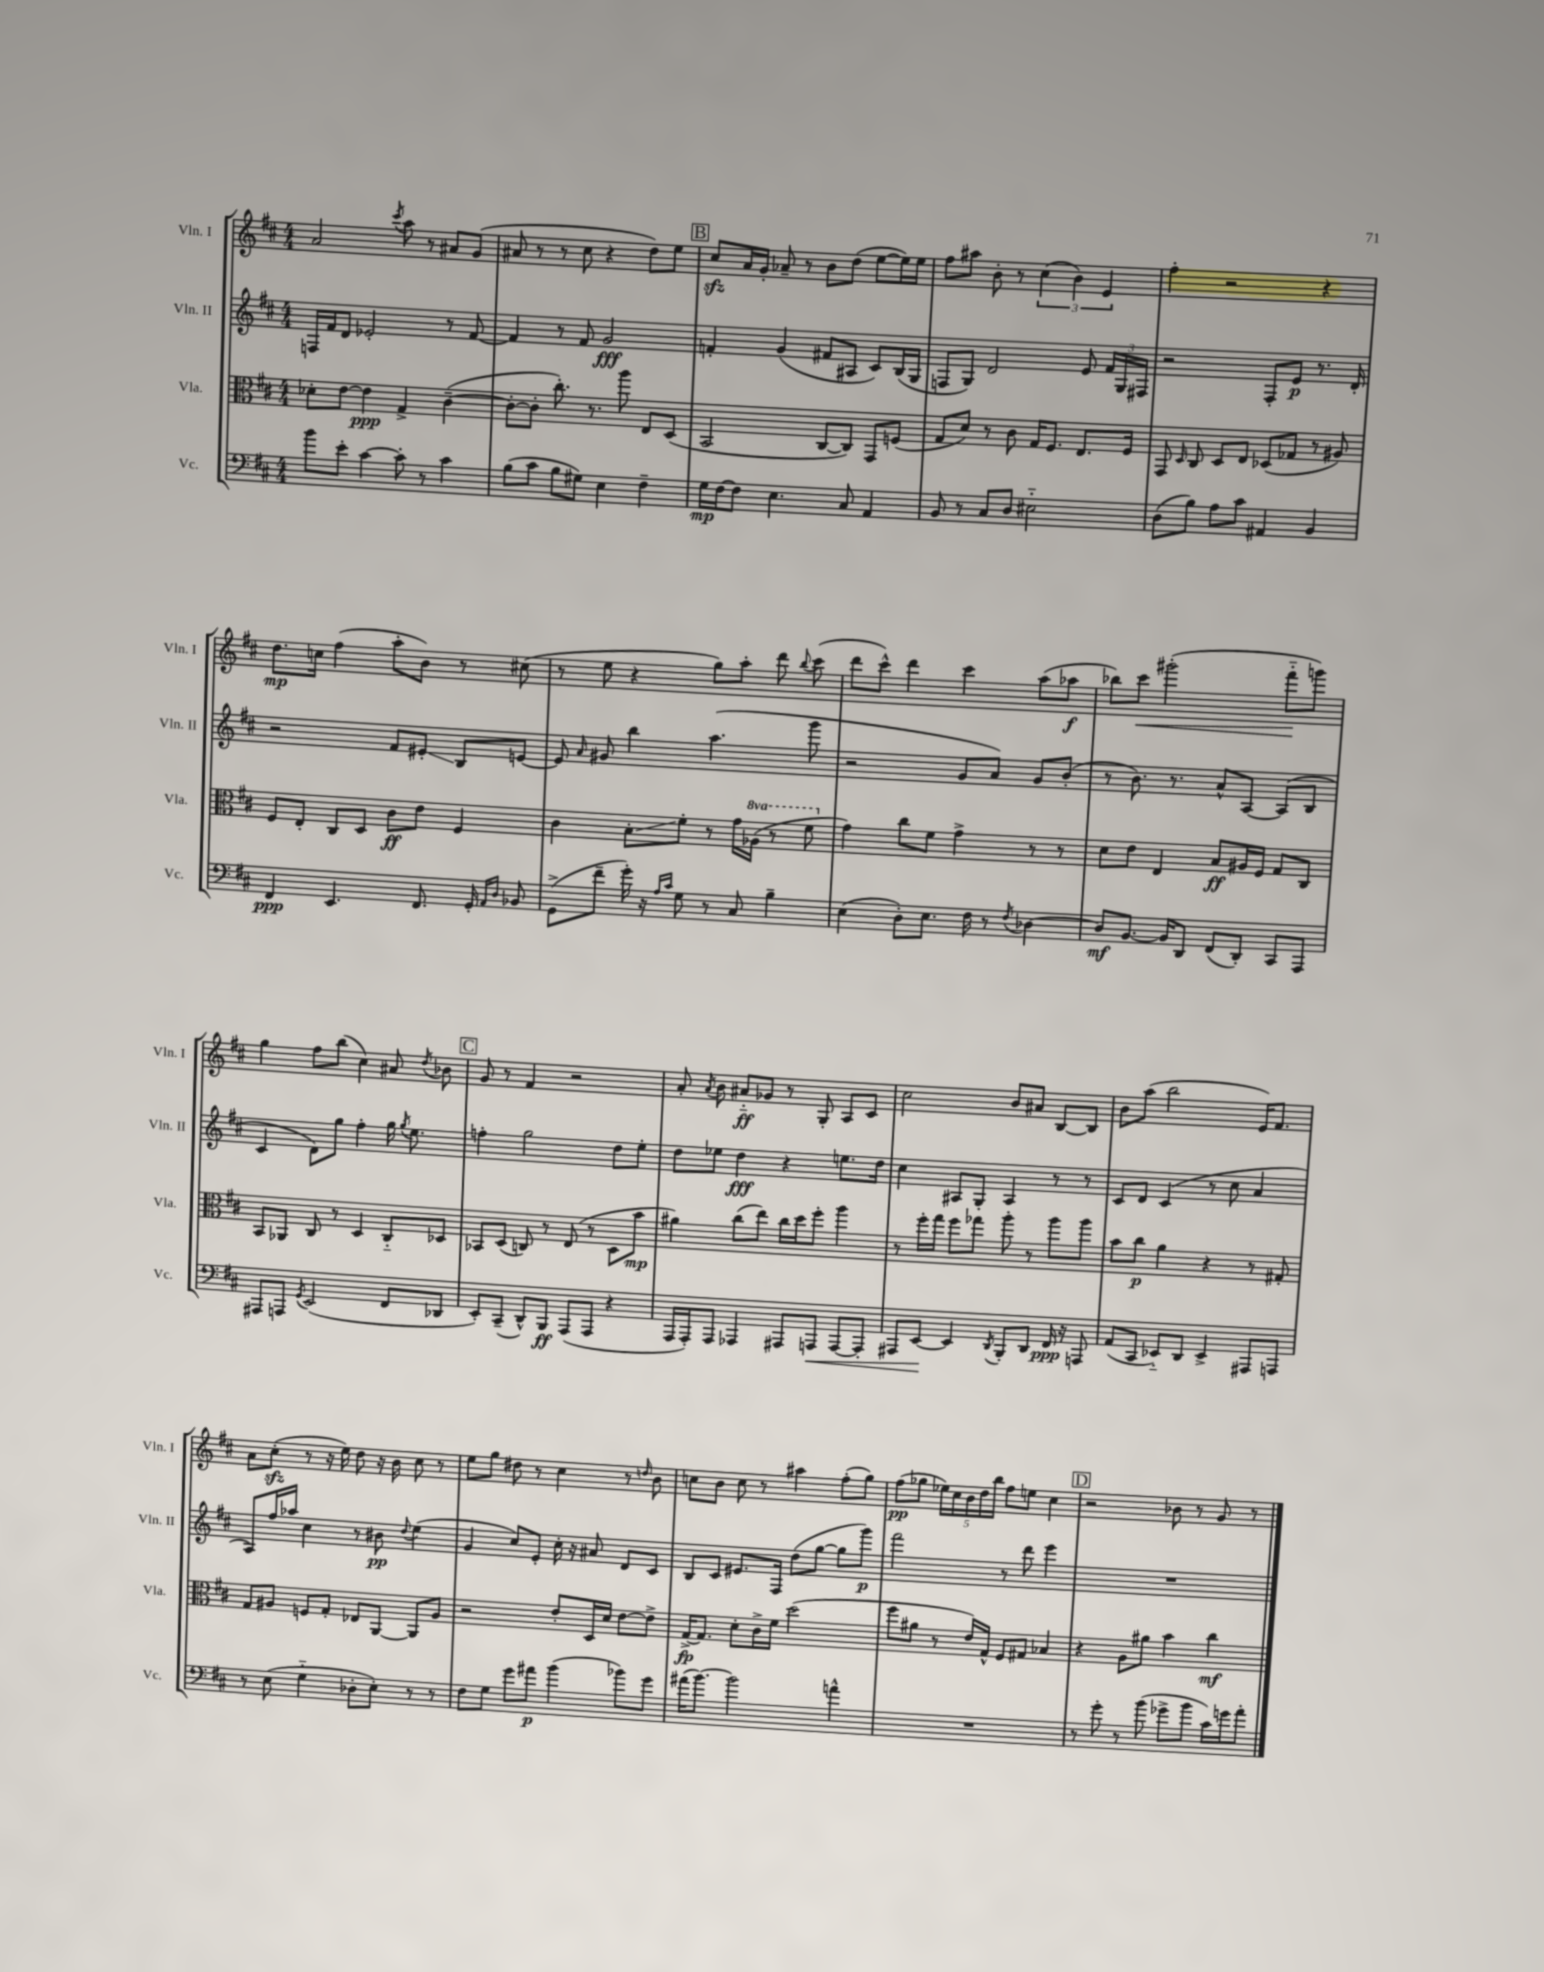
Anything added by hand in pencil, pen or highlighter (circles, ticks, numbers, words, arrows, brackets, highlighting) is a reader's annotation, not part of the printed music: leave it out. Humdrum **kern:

**kern	**kern	**kern	**kern
*staff4	*staff3	*staff2	*staff1
*clefF4	*clefC3	*clefG2	*clefG2
*k[f#c#]	*k[f#c#]	*k[f#c#]	*k[f#c#]
*M4/4	*M4/4	*M4/4	*M4/4
8b	8d-'	16F	2a
.	.	16f#	.
8e'	[8e	8d	.
[4c#	4e]	2e-'	.
.	.	.	8qccc#
8c#']	4G^	.	8aa
8r	.	.	8r
4c#	([4c#~	8r	8a#
.	.	[8f#	(8g
=	=	=	=
(8B	8c#'_	4f#]	8a#
8c#	8c#']	.	8r
8B	8.cc#')	8r	8r
8G#)	.	8f#	8cc#
.	8.r	.	.
4E	.	2g	4r
.	8aa	.	.
4F#~	8E	.	8dd)
.	(8D	.	8ee
=	=	=	=
16G	2BB	4f'	8cc#
[16F#	.	.	.
8F#]	.	.	16a
.	.	.	16g'
4.E	.	(4g	8a-~
.	.	.	8r
.	[8C#	8f#	8b
8C#	8C#])	8A#	(8dd
4AA	8GG	8c#)	[8ee
.	(8F	(16B	16ee])
.	.	16G	16ee
=	=	=	=
8BB	8G	8F	8ff#
8r	8d)	8G)	8aa#
8C#	8r	2d	8b'
8D	8c#	.	8r
2E#'~	16G	.	(6cc#
.	8.F#	.	.
.	.	.	6b)
.	8.E	8e	.
.	.	.	6e
.	.	24f#	.
.	.	24G	.
.	16F#	.	.
.	.	24F#	.
=	=	=	=
(8D	8GG	2r	4ff#'
.	16qqD	.	.
8B)	8C#	.	.
8A	8D	.	2r
8c#	8E	.	.
4AA#	(8D-	8F#'	.
.	8G-	8e	.
4BB	8r	8.r	4r
.	8A#)	.	.
.	.	16d'	.
=	=	=	=
4FF#	8F#	2r	8.dd
.	8E'	.	.
.	.	.	16cc
4.EE	8C#	.	(4ff#
.	8D	.	.
.	8c#	8f#	8aa'
8.FF#	8e	8e#'	8b)
.	4F#	8B	8r
16GG'	.	.	.
16qqAA	.	.	.
16qqD	.	.	.
8BB-	.	[8e	(8cc#
=	=	=	=
(8GG^	4c#	8e]	8r
.	.	16qqa	.
8f#~	.	8g#	8ee
16g')	8B'	4bb	4r
16r	.	.	.
16qqA	.	.	.
16qqc#	.	.	.
8G	8f#'	.	.
8r	8r	(4.aa	8gg)
8C#	16g	.	8aa'
.	(16a-	.	.
4B~	8r	.	8ddd
.	.	.	8qqbb
.	8ff#	8ggg	(8ccc#
=	=	=	=
(4E	4g)	2r	8ddd
.	.	.	8ccc#^^)
8D')	8cc#	.	4ddd
8.E	8f#	.	.
.	4g^	8g	4ccc#
16F#	.	.	.
8r	.	8a)	.
8qF#	.	.	.
[4D-	8r	8g	(8aa
.	8r	(8b'	8aa-
=	=	=	=
8D-]	8d	8r	8bb-)
[8.BB	8e	8.b)	8ccc#
.	4E	.	(2ggg#'
16BB]	.	8.r	.
8DD	.	.	.
(8FF#	8B	8a^^	.
8DD')	16A#	[8A	.
.	16F#	.	.
8CC#	8G	(8A]	8fff#'~
8AAA	8C#	8B	8ggg)
=	=	=	=
8AAA#	8BB	4c#	4gg
8AAA	8AA-	.	.
8qGG	.	.	.
(2EE	8C#	8d)	8ff#
.	8r	8gg	(8bb
.	4D	4ff#'	4cc#)
8FF#	8C#'~	16gg	8a#
.	.	8qgg	.
.	.	8.ee	.
.	.	.	8qdd
8DD-	8D-	.	8b-
=	=	=	=
8EE')	8BB-	4ff'	8g
(8CC#~	(8D	.	8r
8DD^^)	8C)	2gg	4f#
8BBB	8r	.	.
(8AAA	(8E	.	2r
8AAA	8r	.	.
4r	8D	8dd	.
.	8b	8ee'	.
=	=	=	=
16AAA	4a#)	8dd	8a'
16AAA')	.	.	.
.	.	.	8qa
8AAA	.	8ee-	8b
4AAA-	(8cc#	4dd	8a#'~
.	8ee)	.	8g-
8AAA#	16cc#	4r	8r
.	16dd	.	.
8AAA	8ff#'	.	8G'
[8AAA	4aa	8.ee	8A
8AAA']	.	.	8c#
.	.	16dd	.
=	=	=	=
8AAA#	8r	4cc#	2cc#
[8EE	16ff#'	.	.
.	16gg	.	.
4EE]	8ff#	8A#	.
.	8gg-	8G'	.
8qDD	.	.	.
8BBB'	8aa'	4A#	8b
8DD	8r	.	8a#
16FF#	8aa	8r	[8B
16r	.	.	.
8AAA	8aa	8r	8B]
=	=	=	=
(8AA	8b	8c#	8b
8CC#	8cc#	8d	(8aa
8EE-'~)	4a	(4c#	2bb
8DD	.	.	.
4EE-^	4r	8r	.
.	.	8cc#	.
8AAA#	8r	4a	16e)
.	.	.	8.f#
8AAA	8G#'	.	.
=	=	=	=
8r	8G	8A)	8a
(8E	8A#	16ff#	(8cc#'
.	.	16aa-	.
4G'~	8F	4cc#	8r
.	8G'	.	16r
.	.	.	16ee)
8D-'	8E-	8r	8dd
8E')	[8AA	8b#	16r
.	.	.	16b
.	.	8qqdd	.
8r	8AA]	(4ee	8cc#
8r	8A#	.	8r
=	=	=	=
8F#	2r	4g	8ee
8G	.	.	8gg
8g	.	8cc#)	8dd#
8a#	.	8e'	8r
(4b	8e'	16cc#'	4cc#
.	.	16r	.
.	16D	8a#	.
.	16d	.	.
8b-)	[8e	8d	8r
.	.	.	16qqdd
8g	8e^]	8c#	8b
=	=	=	=
(16a#	[16G^	8B	8cc
[8.b)	8.G]	.	.
.	.	8c#	8b
2b]	8d'	8.e#	8cc
.	16c#^	.	8r
.	16f#	16F#	.
.	(2dd	(8dd	4aa#
.	.	[8gg	.
4a^^	.	8gg]	(8ff#'
.	.	8ggg)	8gg)
=	=	=	=
1r	8ff#	2fff#	(8ff#
.	8a#	.	8gg-
.	8r	.	20ee-)
.	.	.	20cc#
.	.	.	20b
.	16e)	.	.
.	.	.	20dd
.	16G^^	.	.
.	.	.	20bb
.	8F#	8r	8ff#
.	8G#	8ddd	8ee
.	4B-	4eee	4cc#
=	=	=	=
8r	4r	1r	2r
8g'	.	.	.
8r	8A	.	.
(8b	8a#	.	.
8g-^	4b	.	8b-
8b	.	.	8r
16c#)	4cc#	.	8g
16g	.	.	.
8a'	.	.	8r
==	==	==	==
*-	*-	*-	*-
